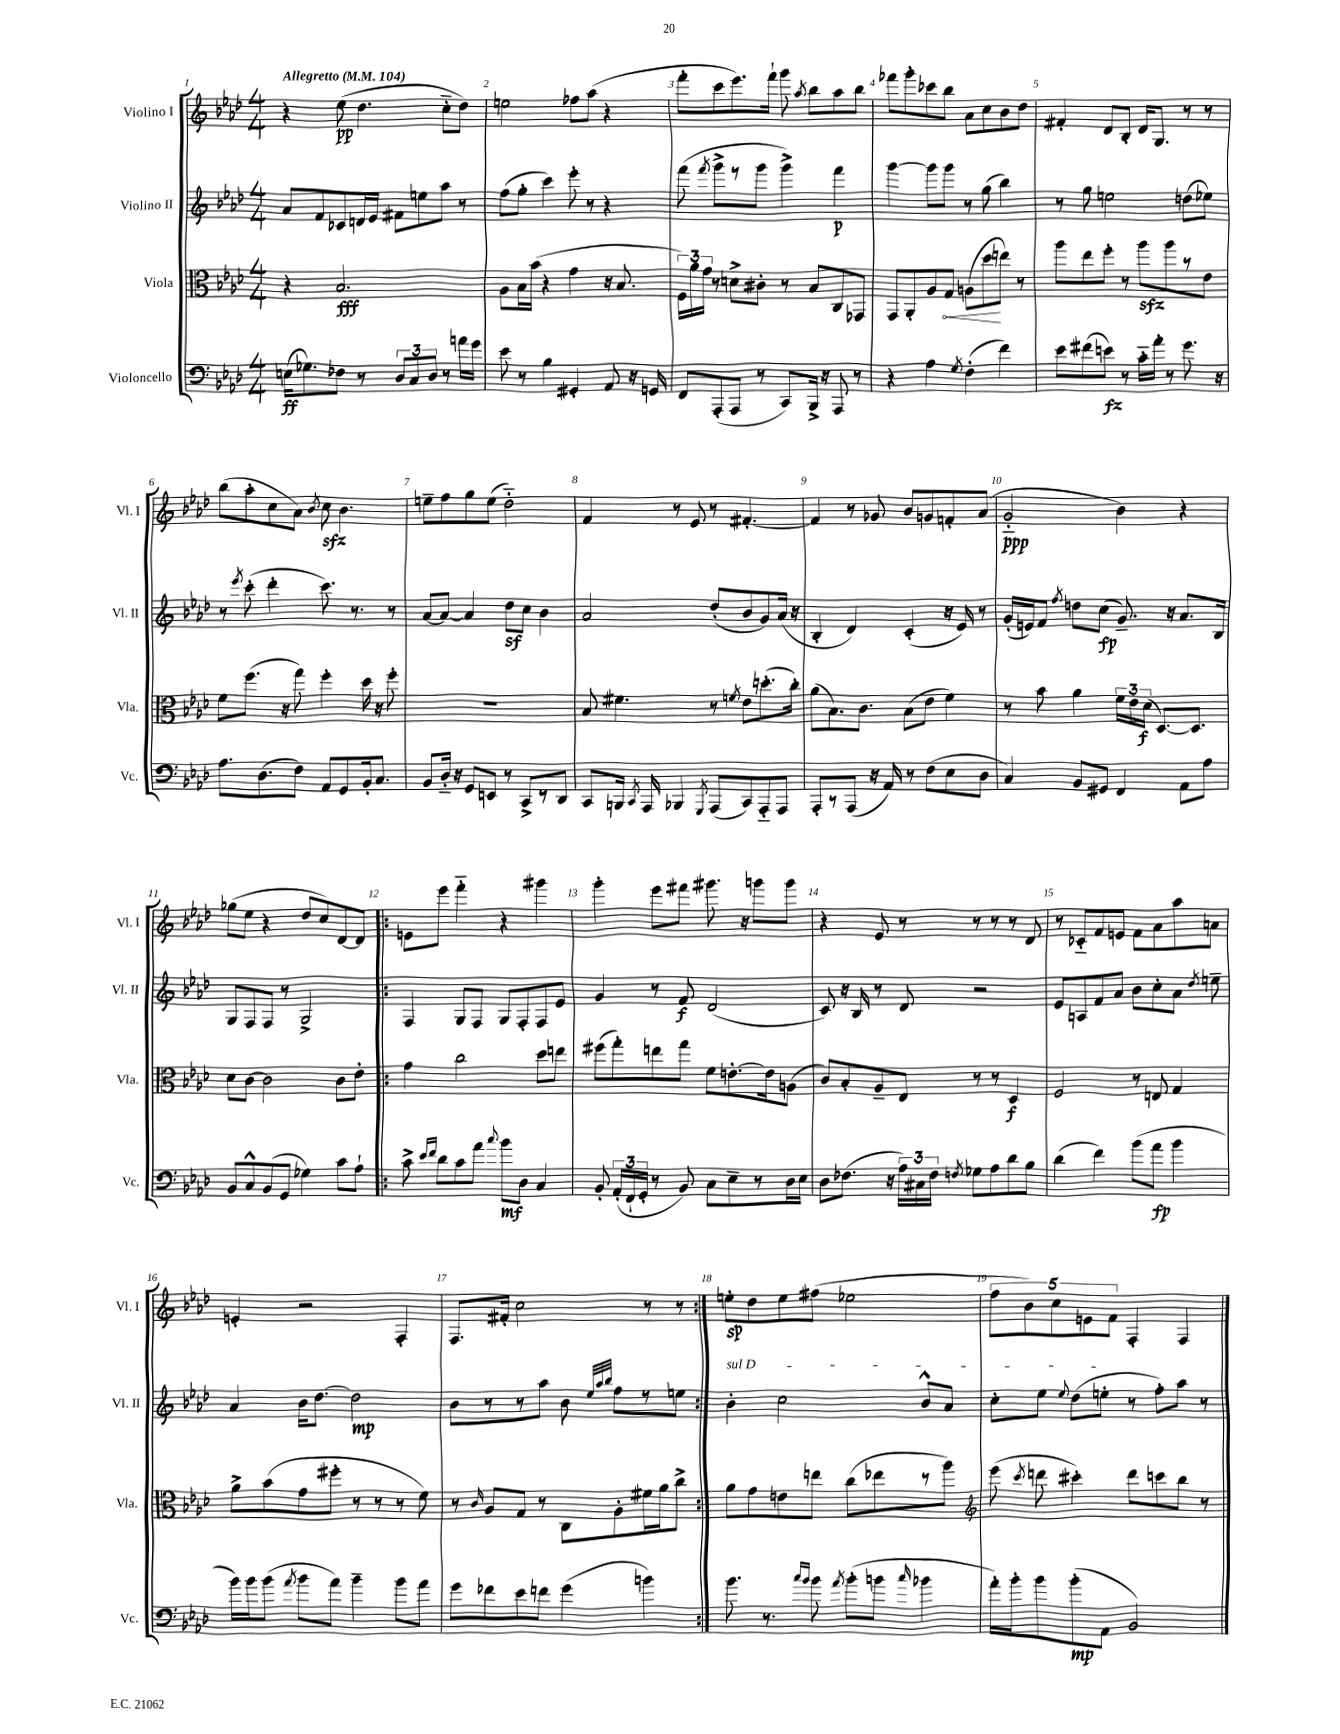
<<
\new StaffGroup <<
\new Staff = "s0" \with { instrumentName = "Violino I" shortInstrumentName = "Vl. I" } {
    \clef treble \key aes \major \numericTimeSignature \time 4/4 \tempo "Allegretto" 4 = 104
    \autoBeamOff r4 ees''8\pp( des''4. c''8[-_ des''8]) |
    e''2 fes''8[ aes''8]( r4 |
    f'''8[-. c'''8 ees'''8.) f'''16]-! g'''8 \acciaccatura { aes''8 } bes''8[ aes''8 bes''8] |
    fes'''8[ g'''8-. ces'''8 bes''8] aes'8[ c''8 bes'8 des''8] |
    fis'4-. des'8[ bes8]-. des'16[ g8.] r8 r8 |
    bes''8[( aes''8-. c''8 aes'8]) \acciaccatura { bes'8 } c''8\sfz bes'4. |
    e''8[-- f''8 g''8 e''8]( des''2-_) |
    f'4 r8 ees'8 r8 fis'4.~-. |
    fis'4 r8 ges'8 bes'8[ g'8 f'8-. aes'8]( |
    g'2-_\ppp bes'4) r4 |
    ges''8[( ees''8] r4 des''8[ c''8) des'8~ des'8] |
    \repeat volta 2 { e'8[ ees'''8] f'''4-_ r4 gis'''4 |
    g'''4-. ees'''8[ fis'''8] gis'''8. r16 g'''8[ g'''8] |
    r4 ees'8 r8 r8 r8 r8 des'8 |
    r8 ces'8[-_ f'8 e'8] f'8[ aes'8 aes''8 a'8] |
    e'4-. r2 f4-. |
    f8.[ fis'16]-. c''2 r8 r8 | }
    e''8[-.\sp des''8 e''8 fis''8]( ees''2 |
    \tuplet 5/4 { f''8[ bes'8) c''8 e'8 f'8] } f4-. f4 \bar "|." |
}
\new Staff = "s1" \with { instrumentName = "Violino II" shortInstrumentName = "Vl. II" } {
    \clef treble \key aes \major \numericTimeSignature \time 4/4
    \autoBeamOff aes'8[ f'8 ces'8 d'16 ees'16] fis'8[ e''8 aes''8] r8 |
    f''8[( g''8]-. c'''4) ees'''8-. r8 r4 |
    f'''8( \acciaccatura { f'''8 } g'''8[-> r8 g'''8] g'''4->) f'''4\p |
    g'''4~ g'''8[ g'''8] r8 g''8( bes''4) |
    r8 g''8 e''2 d''8[( ees''8]) |
    r8 \acciaccatura { ees'''8 } c'''8-.( des'''4-. c'''8.) r8. r8 |
    aes'8[~ aes'8]~ aes'4 des''8[\sf c''8] bes'4 |
    aes'2 des''8[-.( bes'8 g'8) aes'16]( r16 |
    bes4-. des'4) c'4-.( r16 ees'16) r8 |
    g'16[-.( e'16) f'8] \acciaccatura { f''8 } d''8[ c''8]\fp( g'8.--) r16 aes'8.[ bes16] |
    g8[ f8 f8] r8 g2-> |
    \repeat volta 2 { f4 g8[ f8] g8[ f8-. f8 ees'8] |
    g'4 r8 f'8\f des'2( |
    c'8) r16 bes16 r8 des'8 r2 |
    ees'8[ a8 f'8 aes'8] bes'8[ c''8-. aes'8] \acciaccatura { des''8 } e''8-- |
    aes'4 bes'16[ des''8.]~ des''2\mp |
    bes'8[ r8 r8 aes''8] bes'8 \grace { ees''32[ aes''32 bes''32] } f''8[ r8 e''8] | }
    \once \override TextSpanner.bound-details.left.text = \markup { \italic "sul D" } bes'4-.\startTextSpan c''2 bes'8[-^ aes'8] |
    c''8[-. ees''8] \appoggiatura { ees''8 } des''8[( e''8]-.\stopTextSpan r8 f''8[-.) aes''8] r8 \bar "|." |
}
\new Staff = "s2" \with { instrumentName = "Viola" shortInstrumentName = "Vla." } {
    \clef alto \key aes \major \numericTimeSignature \time 4/4
    \autoBeamOff r4 bes2.\fff |
    aes8[ bes16 bes'16]( r4 g'4 r16 bes8. |
    \tuplet 3/2 { f16[) aes'16 g'16] } r8 d'8[-> cis'8]-. r8 bes8[ c8 ges,8] |
    g,8[ aes,8-. aes8 \once \override Hairpin.circled-tip = ##t g8]\< a8[( des''8\! e''8]) r8 |
    aes''8[ ees''8 f''8]-. r8 aes''8[\sfz aes''8 r8 ees'8] |
    f'8[ f''8.]( r16 g''8) f''4-. des''16 r16 f''8-. |
    R1 |
    bes8 fis'4. r8 \acciaccatura { f'8 } ees'8[ d''8.-.( c''16]-.) |
    aes'8[( bes8.) c'8.] bes8[( ees'8] f'4) |
    r8 bes'8 aes'4 \tuplet 3/2 { f'16[ ees'16 des'16]\f( } des8.[~) des8.] |
    des'8[ c'8]~ c'2 c'8[ ees'8]-. |
    \repeat volta 2 { g'4 c''2 des''8[ e''8] |
    fis''8[( g''8-.) e''8 g''8] f'8[ e'8.~-. e'16 a8]( |
    c'8[) bes8-. aes8-- ees8] r8 r8 des4\f |
    f2 r8 e8 g4 |
    aes'8[-> bes'8( g'8 fis''8]-. r8 r8 r8 f'8) |
    r8 \grace { c'16 } aes8[ g8] r8 c8[ aes8-. fis'16 aes'16 c''8]-> | }
    aes'8[ g'8 e'8 e''8] c''8[( ees''8 r8 aes''8]) |
    \clef treble ees'''8( \acciaccatura { c'''8 } d'''8 cis'''4-.) d'''8[ c'''8 bes''8] r8 \bar "|." |
}
\new Staff = "s3" \with { instrumentName = "Violoncello" shortInstrumentName = "Vc." } {
    \clef bass \key aes \major \numericTimeSignature \time 4/4
    \autoBeamOff e16[\ff( ges8.) fes8] r8 \tuplet 3/2 { des8[ c8 des8] } r8 a'16[ g'16] |
    ees'8 r8 bes4 gis,4-. aes,8 r16 g,16 |
    f,8[ aes,,8-.( aes,,8] r8 c,8[) bes,,16]-> r16 aes,,8 r8 |
    r4 aes4 \acciaccatura { g8 } f4-.( f'4) |
    ees'8[ fis'8( e'8]\fz) r8 c'16[-_ aes'16]-. r8 g'8. r16 |
    aes8.[ des8.( f8]) aes,8[ g,8 bes,16-. c8.] |
    bes,8[ des16]-_ r16 g,8[ e,8] r8 c,8[-> r8 des,8] |
    c,8[ b,,16] \acciaccatura { c,8 } aes,,16 bes,,4 \acciaccatura { g,,8 } aes,,8[( c,8) aes,,8-_ aes,,8] |
    aes,,8[-. r8 aes,,8]( r16 aes,16) r8 f8[( ees8 des8] |
    c4) bes,8[ gis,8] f,4 aes,8[ aes8] |
    bes,8[ c8-^ bes,8( g,8] ges4) c'8[ aes8]-! |
    \repeat volta 2 { c'8-> \grace { ees'16[ f'16] } des'8[ c'8 aes'8] \appoggiatura { c''8 } bes'8[\mf des8] c4 |
    bes,8-. \tuplet 3/2 { aes,16[-.( f,16-! g,16]-. } r8 bes,8) c8[ ees8-- r8 des16 ees16] |
    des8[ fes8.]( r16 \tuplet 3/2 { aes16[) cis16 fes16] } \acciaccatura { f8 } ges8[ aes8 des'8 bes8] |
    des'4( f'4) bes'8[( aes'8]\fp bes'4 |
    bes'16[) bes'16 bes'8]( \acciaccatura { aes'8 } bes'8[ aes'8]) bes'4-- bes'8[ aes'8] |
    g'8[ fes'8 ees'8 f'8] g'4( b'4) | }
    bes'8. r8. \grace { c''16[ bes'16] } bes'8 \acciaccatura { aes'8 } bes'8[-.( b'8] \grace { c''16 } bes'4 |
    aes'16[-.) bes'16-. bes'8 bes'8-.\mp( aes,8] bes,2) \bar "|." |
}
>>
>>
\layout { \context { \Score \override BarNumber.break-visibility = ##(#f #t #t) barNumberVisibility = #all-bar-numbers-visible } }
